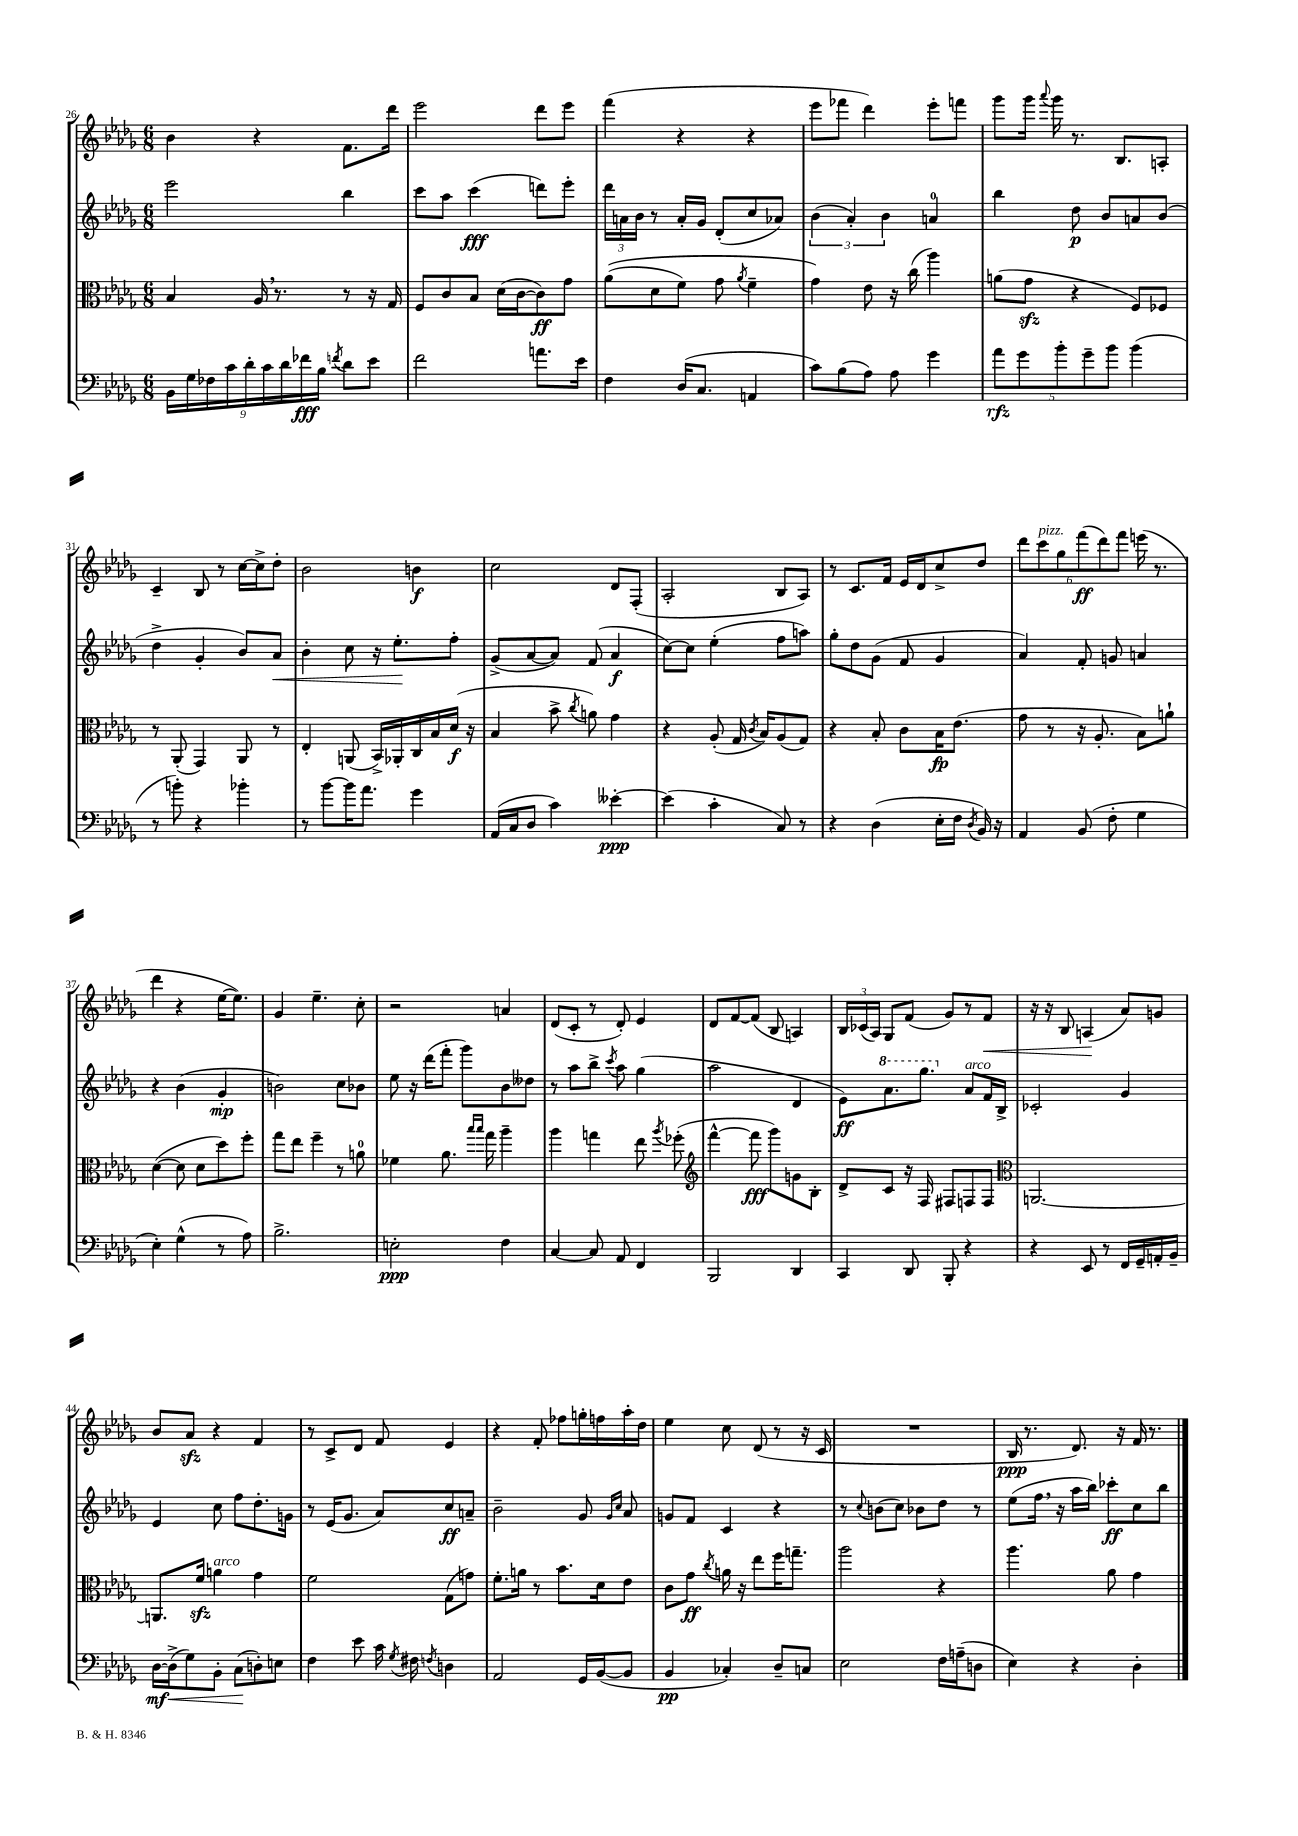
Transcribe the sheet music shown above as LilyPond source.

<<
\new StaffGroup <<
\new Staff = "s0" {
    \clef treble \key des \major \numericTimeSignature \time 6/8
    \autoBeamOff bes'4 r4 f'8.[ des'''16] |
    ees'''2 des'''8[ ees'''8] |
    f'''4( r4 r4 |
    ees'''8[ fes'''8] des'''4) ees'''8[-. f'''8] |
    ges'''8[ ges'''16] \appoggiatura { aes'''8 } ges'''16 r8. bes8.[ a8]-. |
    c'4-- bes8 r8 c''16[~ c''16-> des''8]-. |
    bes'2 b'4\f |
    c''2 des'8[ f8]-.( |
    aes2-. bes8[ aes8]) |
    r8 c'8.[ f'16] ees'16[ des'16 c''8-> des''8] |
    \tuplet 6/4 { des'''8[ c'''8^\markup { \italic "pizz." } ges''8 f'''8\ff( des'''8) f'''8] } e'''16( r8. |
    des'''4 r4 ees''16[~ ees''8.]) |
    ges'4 ees''4.-- c''8-. |
    r2 a'4 |
    des'8[( c'8]-. r8 des'8-.) ees'4 |
    des'8[ f'8~ f'8]( bes8 a4) |
    \tuplet 3/2 { bes16[ ces'16( aes16]) } ges8[ f'8]( ges'8[) r8 f'8]\< |
    r16 r16 bes8 a4\!( aes'8[) g'8] |
    bes'8[ aes'8]\sfz r4 f'4 |
    r8 c'8[-> des'8] f'8 ees'4 |
    r4 f'8-. fes''8[ g''16-. f''16 aes''16-. des''16] |
    ees''4 c''8 des'8( r8 r16 c'16 |
    R2. |
    bes16\ppp r8. des'8.) r16 f'16 r8. \bar "|." |
}
\new Staff = "s1" {
    \clef treble \key des \major \numericTimeSignature \time 6/8
    \autoBeamOff ees'''2 bes''4 |
    c'''8[ aes''8] c'''4\fff( d'''8[) ees'''8]-. |
    \tuplet 3/2 { des'''16[ a'16 bes'16] } r8 a'16[-. ges'16] des'8[-.( c''8 aes'8]) |
    \tuplet 3/2 { bes'4( aes'4-.) bes'4 } a'4-0 |
    bes''4 des''8\p bes'8[ a'8 bes'8]( |
    des''4-> ges'4-. bes'8[) aes'8]\< |
    bes'4-. c''8 r16 ees''8.[-.\! f''8]-. |
    ges'8[->( aes'8~ aes'8]) f'8( aes'4\f |
    c''8[~) c''8] ees''4-.( f''8[ a''8]) |
    ges''8[-. des''8 ges'8]( f'8 ges'4 |
    aes'4) f'8-. g'8 a'4 |
    r4 bes'4( ges'4-.\mp |
    b'2) c''8[ bes'8] |
    ees''8 r16 des'''16[( f'''8]-. ges'''8[) bes'8 deses''8] |
    r8 aes''8[ bes''8]-> \acciaccatura { c'''8 } aes''8 ges''4( |
    aes''2 des'4 |
    ees'8[\ff) \ottava #1 aes''8. ges'''8.] \ottava #0 aes'8[^\markup { \italic "arco" } f'16 bes16]-> |
    ces'2-. ges'4 |
    ees'4 c''8 f''8[ des''8.-. g'16] |
    r8 ees'16[( ges'8.] aes'8[) c''8\ff a'8]-- |
    bes'2-- ges'8 \grace { ges'16[ c''16] } aes'8 |
    g'8[ f'8] c'4 r4 |
    r8 \appoggiatura { c''8 } b'8[( c''8]) bes'8[ des''8] r8 |
    ees''8[( f''16] \breathe r16 aes''16[ bes''16]) ces'''8[-.\ff c''8 bes''8] \bar "|." |
}
\new Staff = "s2" {
    \clef alto \key des \major \numericTimeSignature \time 6/8
    \autoBeamOff bes4 aes16 \breathe r8. r8 r16 ges16 |
    f8[ c'8 bes8] des'16[( c'16~ c'8\ff) ges'8] |
    aes'8[(\( des'8 f'8]) ges'8 \acciaccatura { aes'8 } f'4-- |
    ges'4\) ees'8 r16 c''16( aes''4) |
    a'8[( ges'8]\sfz r4 f8[) fes8] |
    r8 aes,8-.( ges,4) aes,8 r8 |
    ees4-. a,8( bes,16[->) aes,16-. c16 bes16 des'16]\f( r16 |
    bes4 bes'8-> \acciaccatura { c''8 } a'8) ges'4 |
    r4 aes8-.( ges16 \acciaccatura { c'8 } bes16[) aes8( ges8]) |
    r4 bes8-. c'8[ bes16\fp ees'8.]( |
    ges'8 r8 r16 aes8.-. bes8[) a'8]-! |
    des'4~( des'8 des'8[ des''8) f''8]-. |
    ges''8[ ees''8] f''4-- r8 a'8-0 |
    fes'4 aes'8. \grace { bes''16[ bes''16] } ges''16 aes''4-- |
    aes''4 g''4 ees''8 \acciaccatura { aes''8 } fes''8-.( |
    \clef treble f'''4~-^ f'''8\fff ges'''8[) g'8 bes8]-. |
    des'8[-> c'8] r16 f16 fis8[ f8 f8] |
    \clef alto a,2.~ |
    a,8.[ f'16]\sfz a'4^\markup { \italic "arco" } ges'4 |
    f'2 ges8[( g'8]) |
    f'8.[-. a'16] r8 bes'8.[ des'16 ees'8] |
    c'8[ ges'8]\ff \acciaccatura { c''8 } a'16 r16 ees''8[ f''16 g''8.]-- |
    aes''2 r4 |
    aes''4. aes'8 ges'4 \bar "|." |
}
\new Staff = "s3" {
    \clef bass \key des \major \numericTimeSignature \time 6/8
    \autoBeamOff \tuplet 9/8 { bes,16[ ges16 fes16 c'16 des'16-. c'16 des'16 fes'16\fff bes16] } \acciaccatura { f'8 } des'8[ ees'8] |
    f'2 a'8.[ ees'16] |
    f4 des16[( c8.] a,4 |
    c'8[) bes8( aes8]) aes8 ges'4 |
    \tuplet 5/4 { aes'8[\rfz ges'8 bes'8-. ges'8-- bes'8] } bes'4( |
    r8 b'8-.) r4 bes'4-. |
    r8 bes'8[~ bes'16 aes'8.] ges'4 |
    aes,16[( c16 des8] c'4) eeses'4~-.\ppp |
    eeses'4( c'4-. c8) r8 |
    r4 des4( ees16[-. f16] \acciaccatura { des8 } bes,16) r16 |
    aes,4 bes,8( f8-. ges4 |
    ees4-.) ges4-^( r8 aes8) |
    bes2.-> |
    e2-.\ppp f4 |
    c4~ c8 aes,8 f,4 |
    bes,,2 des,4 |
    c,4 des,8 bes,,8-. r4 |
    r4 ees,8 r8 f,16[ ges,16-- a,16-. bes,16]-- |
    des16[~\mf des16->\<( ges8) bes,8]-. c8[\!( d8-.) e8] |
    f4 ees'8 c'16 \acciaccatura { ges8 } fis16 \acciaccatura { f8 } d4 |
    aes,2 ges,16[ bes,16~( bes,8] |
    bes,4\pp ces4-.) des8[-- c8] |
    ees2 f16[ a16--( d8] |
    ees4) r4 des4-. \bar "|." |
}
>>
>>
\layout { \context { \Score currentBarNumber = #26 } }
